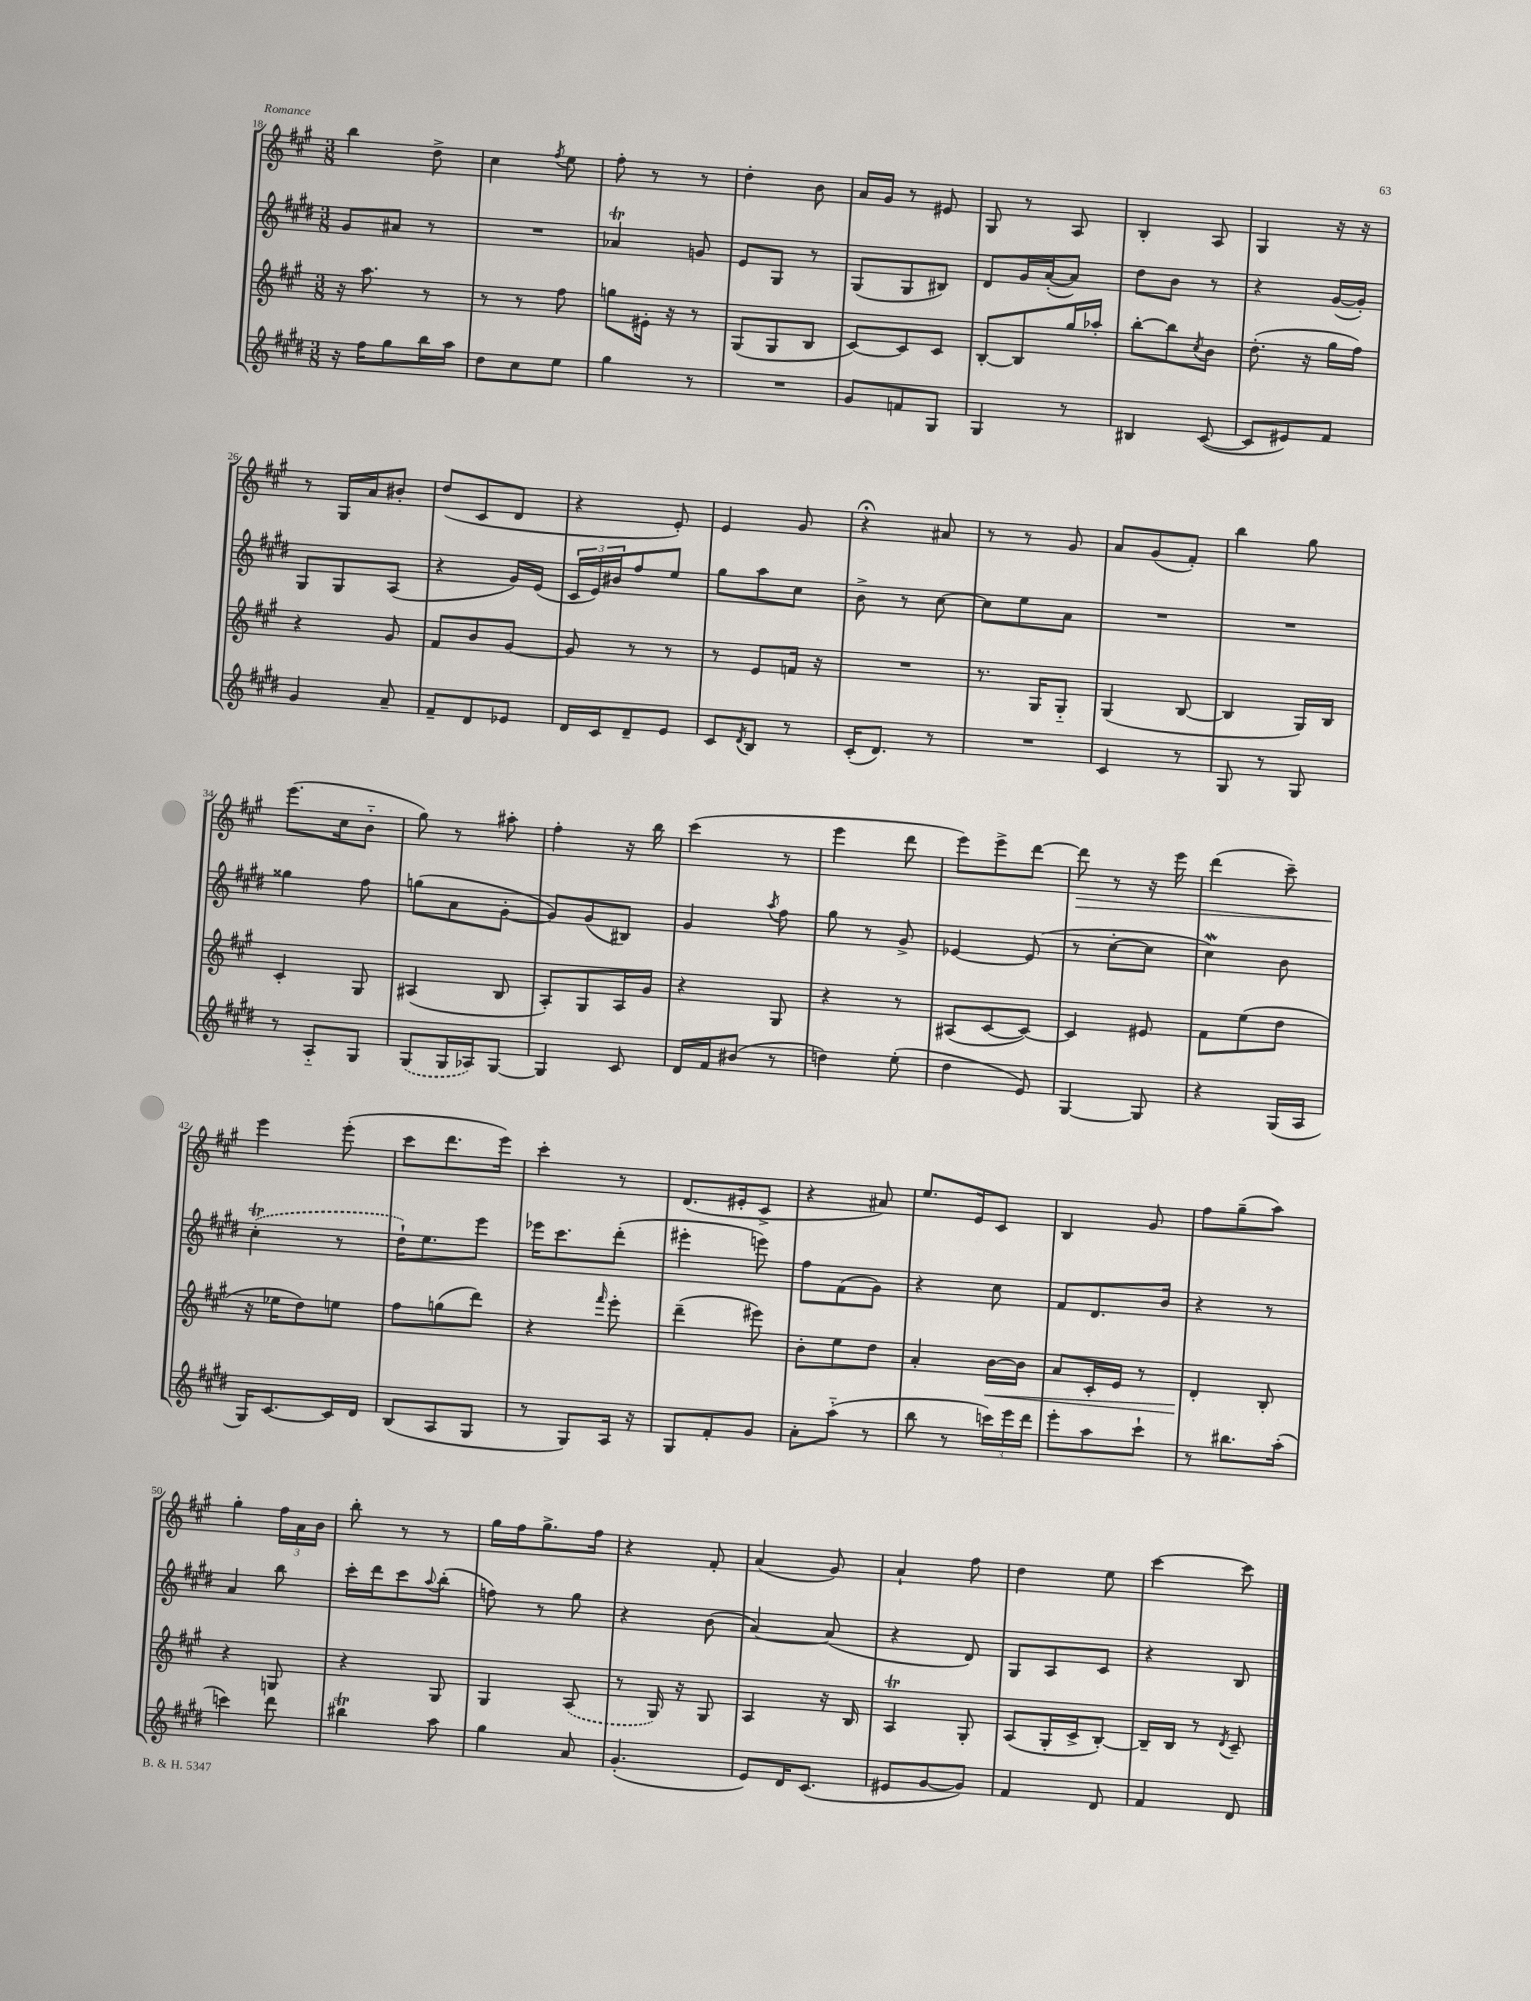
<<
\new StaffGroup <<
\new Staff = "s0" {
    \clef treble \key a \major \numericTimeSignature \time 3/8
    b''4 d''8-> |
    cis''4 \acciaccatura { fis''8 } e''8 |
    fis''8-. r8 r8 |
    d''4-. b'8 |
    a'16 gis'16 r8 eis'8 |
    gis8 r8 a8 |
    b4-. a8 |
    gis4 r16 r16 |
    r8 gis16 a'16 bis'8-. |
    d''8( cis'8 d'8 |
    r4 e'8-.) |
    e'4 gis'8 |
    r4\fermata ais'8 |
    r8 r8 gis'8 |
    a'8 gis'8( fis'8-.) |
    b''4 gis''8 |
    e'''8.( cis''16 b'8-_ |
    gis''8) r8 ais''8-. |
    fis''4-. r16 b''16 |
    cis'''4( r8 |
    e'''4 d'''8 |
    e'''8) e'''8-> d'''8~ |
    d'''8\> r8 r16 e'''16 |
    d'''4( cis'''8--) |
    e'''4\! e'''8-.( |
    cis'''8 d'''8. e'''16) |
    cis'''4-. r8 |
    d'8.( eis'16-. cis'8-> |
    r4 ais'8) |
    e''8. e'16 cis'8 |
    b4 gis'8 |
    fis''8 gis''8--( a''8) |
    gis''4-. \tuplet 3/2 { fis''16 a'16 b'16 } |
    b''8-. r8 r8 |
    gis''16 fis''16 gis''8.-> fis''16 |
    r4 fis'8-. |
    a'4( gis'8) |
    a'4-! fis''8 |
    d''4 e''8 |
    cis'''4~ cis'''8 \bar "|." |
}
\new Staff = "s1" {
    \clef treble \key e \major \numericTimeSignature \time 3/8
    gis'8 ais'8 r8 |
    R4. |
    aes'4\trill g'8 |
    e'8 gis8 r8 |
    gis8( gis8 bis8) |
    dis'8 gis'16 a'16~-.( a'8) |
    dis''8 b'8 r8 |
    r4 gis'16~( gis'16-.) |
    gis8 gis8 a8( |
    r4 gis'16) e'16( |
    \tuplet 3/2 { cis'16 e'16) bis'16 } fis''8 e''8 |
    gis''8 a''8 cis''8 |
    b'8-> r8 cis''8~ |
    cis''8 e''8 a'8 |
    R4. |
    R4. |
    gisis''4 fis''8 |
    g''8( a'8 gis'8~-. |
    gis'8) gis'8( bis8) |
    gis'4 \acciaccatura { a''8 } fis''8 |
    gis''8 r8 gis'8-> |
    ees'4~ ees'8( |
    r8 cis''8~-. cis''8 |
    cis''4\mordent) b'8 |
    \once \slurDashed cis''4-.\trill( r8 |
    dis''16-!) e''8. e'''8 |
    ees'''16 cis'''8. dis'''8-.( |
    eis'''4-. e'''8) |
    fis''8 fis'8( gis'8) |
    r4 cis''8 |
    fis'8 dis'8. b'16 |
    r4 r8 |
    a'4 b''8 |
    cis'''16-. dis'''16 cis'''8 \appoggiatura { a''8 } b''8-.( |
    f''8) r8 gis''8 |
    r4 b'8( |
    a'4~) a'8( |
    r4 dis'8) |
    gis8 a8 cis'8 |
    r4 b8 \bar "|." |
}
\new Staff = "s2" {
    \clef treble \key a \major \numericTimeSignature \time 3/8
    r16 a''8. r8 |
    r8 r8 fis''8 |
    g''8 eis'16-. r16 r8 |
    gis8( gis8 b8 |
    cis'8~) cis'8 cis'8 |
    b8~-. b8 gis''16 aes''16-. |
    b''8~-. b''8 \acciaccatura { cis''8 } b'8 |
    d''8.-.( r16 gis''16 fis''16) |
    r4 gis'8 |
    fis'8 b'8 gis'8~ |
    gis'8 r8 r8 |
    r8 e'8 f'16 r16 |
    R4. |
    r8. gis16 gis8-_ |
    gis4( b8~ |
    b4 gis16) b16 |
    cis'4-. gis8 |
    ais4( b8 |
    a8-.) gis8 a16 gis'16 |
    r4 gis8 |
    r4 r8 |
    ais8( cis'8~ cis'8~) |
    cis'4 eis'8 |
    fis'8 e''8( d''8 |
    r16 ees''16 d''8) e''8 |
    fis''8 g''8( d'''8) |
    r4 \grace { fis'''16 } e'''8-. |
    d'''4--( eis'''8) |
    b'8-. e''8 d''8 |
    a'4-. b'16~\< b'16 |
    a'8 cis'16-. e'16 r8 |
    d'4-.\! b8-. |
    r4 g8 |
    r4 gis8 |
    gis4 \once \slurDashed a8( |
    r8 gis16) r16 gis8 |
    a4 r16 b16 |
    a4\trill gis8-. |
    a8( gis16-. cis'16-> b8~-.) |
    b16-- b16 r8 \acciaccatura { d'8 } cis'8-- \bar "|." |
}
\new Staff = "s3" {
    \clef treble \key e \major \numericTimeSignature \time 3/8
    r16 fis''16 gis''8 b''16 a''16 |
    dis''8 cis''8 e''8 |
    gis''4 r8 |
    R4. |
    gis'8 f'8 gis8 |
    gis4 r8 |
    bis4 cis'8~( |
    cis'8 eis'8) fis'8 |
    gis'4 a'8-- |
    fis'8-- dis'8 ees'8 |
    dis'16 cis'16 dis'8-- e'8 |
    cis'8 \acciaccatura { dis'8 } b8 r8 |
    cis'16-.( dis'8.) r8 |
    R4. |
    cis'4 r8 |
    gis8 r8 gis8 |
    r8 a8-_ gis8 |
    \once \slurDashed gis8( gis16 aes16) gis8~ |
    gis4 cis'8 |
    dis'16 fis'16 bis'8( r8 |
    d''4) e''8-.( |
    dis''4 e'8) |
    gis4~ gis8 |
    r4 gis16( a16 |
    gis16) cis'8.~ cis'16 dis'16 |
    b8( a8 gis8 |
    r8 gis8) a16 r16 |
    gis8 fis'8-. gis'8 |
    a'8-. a''8-_( r8 |
    b''8 r8 \tuplet 3/2 { c'''16) e'''16 dis'''16 } |
    e'''8-. a''8 cis'''8-! |
    r8 bis''8. a''16-.( |
    c'''4) dis'''8 |
    bis''4\trill a''8 |
    gis''4 a'8 |
    gis'4.-.( |
    e'8) dis'16 cis'8.( |
    eis'8 gis'8~ gis'8) |
    fis'4 dis'8 |
    fis'4 dis'8 \bar "|." |
}
>>
>>
\layout { \context { \Score currentBarNumber = #18 } }
